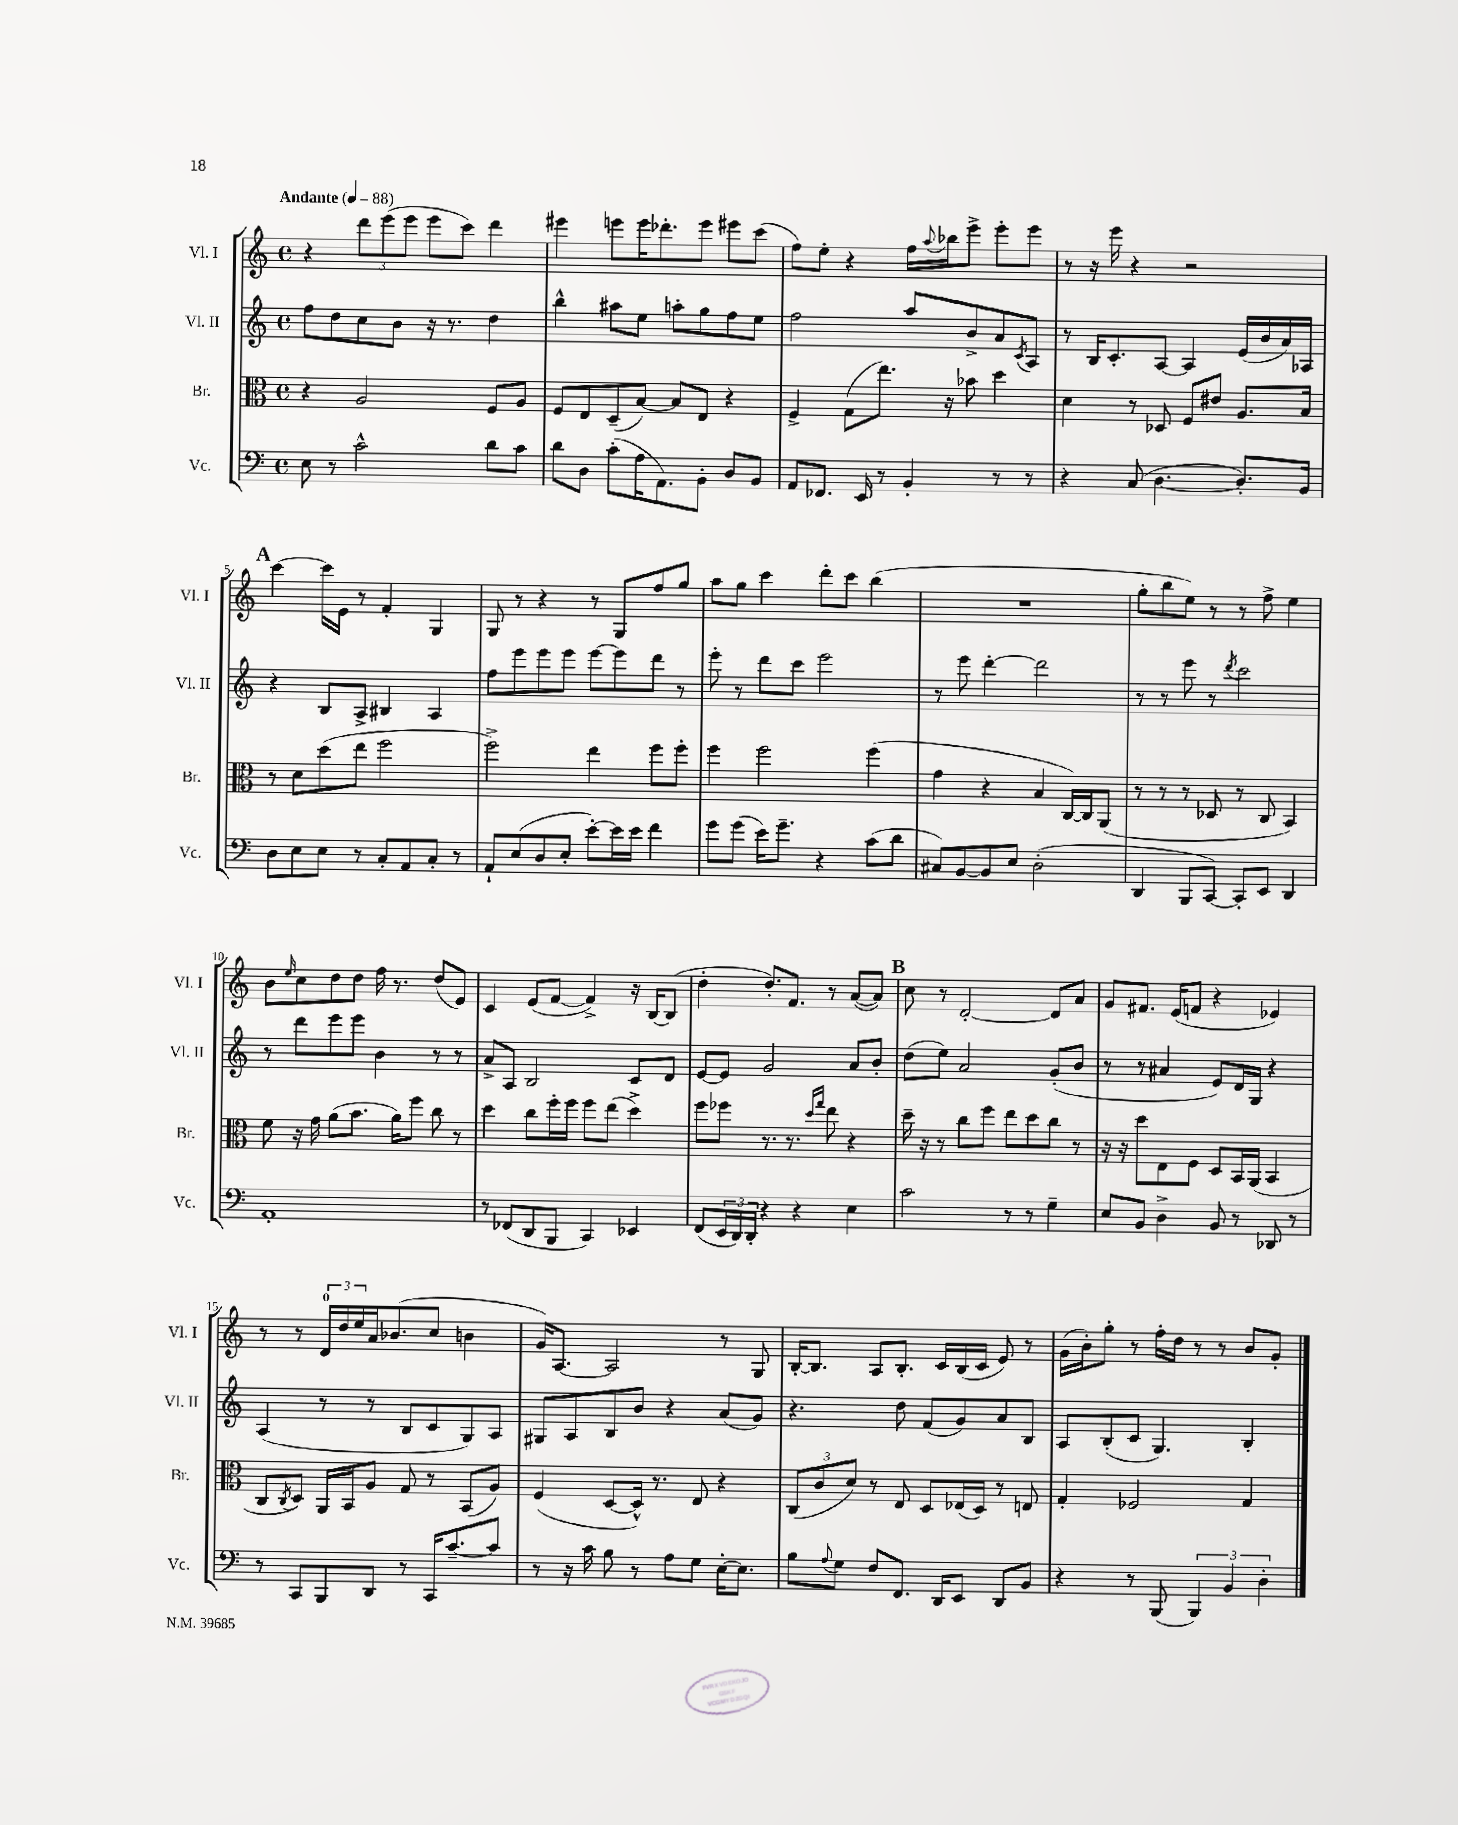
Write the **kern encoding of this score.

**kern	**kern	**kern	**kern
*staff4	*staff3	*staff2	*staff1
*clefF4	*clefC3	*clefG2	*clefG2
*k[]	*k[]	*k[]	*k[]
*M4/4	*M4/4	*M4/4	*M4/4
*met(c)	*met(c)	*met(c)	*met(c)
*MM88	*MM88	*MM88	*MM88
8E\	4r	8ff\L	4r
8r	.	8dd\	.
2c^^\	2A/	8cc\	12ddd\L
.	.	.	(12eee\
.	.	8b\J	.
.	.	.	12eee\J
.	.	16r	8eee\L
.	.	8.r	.
.	.	.	8ccc\J)
8d\L	8F/L	4dd\	4ddd\
8c\J	8A/J	.	.
=	=	=	=
8d\L	8F/L	4bb^^\	4eee#\
8D\J	8E/	.	.
(8c'\L	(8D~/	8aa#\L	8eee\L
16A\K	[8B/J)	8ee\J	16eee\K
8.AA\)	.	.	8.ddd-'\
.	8B/]L	8aa'\L	.
8BB'\J	8E/J	8gg\	8eee\J
8D/L	4r	8ff\	8eee#\L
8BB/J	.	8ee\J	(8ccc\J
=	=	=	=
8AA/L	4F^/	2ff\	8ff\L)
8.FF-/J	.	.	8ee'\J
.	(8G\L	.	4r
16EE/	.	.	.
8r	8.ee\J)	.	.
4BB'/	.	8aa/L	16ff\LL
.	.	.	8qqaa/
.	16r	.	16bb-\J
.	8b-\	8b^/	8eee^\J
8r	4dd\	8a/	8eee'\L
.	.	8qc/	.
8r	.	8A/J	8eee\J
=	=	=	=
4r	4d\	8r	8r
.	.	16B/LK	16r
.	.	8.c'/	16eee\
(8C/	8r	.	4r
[4.D\	8D-/	[8A/J	.
.	8F/L	4A/]	2r
.	8e#/J	.	.
8.D'/]L)	8.A/L	(16e/LL	.
.	.	16b/	.
.	.	16a/)	.
16BB/Jk	16B/Jk	16A-/JJ	.
=	=	=	=
8D\L	8r	4r	[4ccc\
8E\	8d\L	.	.
8E\J	(8dd\	8B/L	16ccc\]LL
.	.	.	16e\JJ
8r	8ee\J	8A^/J	8r
8C'/L	2ff\	4B#/	4f'/
8AA/	.	.	.
8C'/J	.	4A/	4G/
8r	.	.	.
=	=	=	=
8AA`/L	2ff^\)	8ff\L	8G/
(8E/	.	8eee\	8r
8D/	.	8eee\	4r
8E'/J	.	8eee\J	.
[8e'\L)	4ee\	[8eee\L	8r
16e\]L	.	8eee\]	8G/L
16e\JJ	.	.	.
4f\	8ff\L	8ddd\J	8ff/
.	8ff'\J	8r	8gg/J
=	=	=	=
8g\L	4ff\	8eee'\	8aa\L
(8g\J	.	8r	8gg\J
16e\LK)	2ff\	8ddd\L	4ccc\
8.g~\J	.	.	.
.	.	8ccc\J	.
4r	.	2eee\	8ddd'\L
.	.	.	8ccc\J
(8c\L	(4ff\	.	(4bb\
8d\J	.	.	.
=	=	=	=
8C#/L)	4g\	8r	1r
[8BB/	.	8eee\	.
8BB/]	4r	[4ddd'\	.
8E/J	.	.	.
(2D'\	4B/	2ddd\]	.
.	[16C/LL)	.	.
.	16C/]J	.	.
.	(8AA/J	.	.
=	=	=	=
4DD/	8r	8r	8gg'\L
.	8r	8r	8bb\
8BBB/L	8r	8eee\	8ee\J)
[8CC/J)	8D-/	8r	8r
.	.	8qddd/	.
8CC'/]L	8r	2ccc\	8r
8EE/J	8C/	.	8ff^\
4DD/	4BB/)	.	4ee\
=	=	=	=
1AA'	8f\	8r	8b\L
.	.	.	16qqee/
.	16r	8ddd\L	8cc\
.	16g\	.	.
.	(8a\L	8eee\	8dd\
.	8.b\J	8eee\J	8dd\J
.	.	4b\	16ff\
.	16a\LK)	.	8.r
.	8ff\J	.	.
.	8cc\	8r	(8dd/L
.	8r	8r	8e/J)
=	=	=	=
8r	4dd\	8a^/L	4c/
(8FF-/L	.	8A/J	.
8DD/	8cc\L	2B/	(8e/L
8BBB/J	16ff'\L	.	[8f/J
.	16ff\JJ	.	.
4CC/)	8ff\L	.	4f^/])
.	(8ee\J	.	.
4EE-/	4dd^\)	8c/L	16r
.	.	.	[16B/LK
.	.	8d/J	(8B/]J
=	=	=	=
(8FF/L	8ff\L	[8e/L	4dd'\
24EE/L	8ff-\J	8e/]J	.
24DD/)	.	.	.
24DD'/JJ	.	.	.
4r	8.r	2g/	8.dd'/L)
.	8.r	.	8.f/J
4r	.	.	.
.	16qqdd/LL	.	.
.	16qqgg/JJ	.	.
.	8ee\	.	8r
4E\	4r	8a/L	([8a/L
.	.	8b'/J	8a/]J)
=	=	=	=
2c\	16dd~\	(8dd\L	8cc\
.	16r	.	.
.	8r	8ee\J)	8r
.	8cc\L	2a/	[2d'/
.	8ff\J	.	.
8r	8ee\L	.	.
8r	8dd\	.	.
4G~\	8cc\J	(8g'/L	8d/]L
.	8r	8b/J	8a/J
=	=	=	=
8E/L	16r	8r	8g/L
.	16r	.	.
8BB/J	8dd\L	8r	8.f#/J
4D^\	8E\	4a#/	.
.	.	.	(16e/LK
.	8F\J	.	8f/J
8BB/	8D/L	8e/L)	4r
8r	16BB/L	16d/L	.
.	(16AA/JJ	16G/JJ	.
8DD-/	4BB/	4r	4e-/)
8r	.	.	.
=	=	=	=
8r	8C/L	(4A/	8r
.	8qC/	.	.
8CC/L	8D/J)	.	8r
8BBB/	16AA/LL	8r	24d/LL
.	.	.	24dd/
.	16BB/J	.	.
.	.	.	24ee/
8DD/J	8A/J	8r	16a/J
.	.	.	(8.b-/
8r	8G/	8B/L	.
16CC/LK	8r	8c/	8cc/J
[8.c~/	.	.	.
.	(8BB/L	8G/)	4b\
8c/]J	8A/J)	8A/J	.
=	=	=	=
8r	(4F/	8G#/L	16g/LK)
.	.	.	[8.A/J
16r	.	8A/	.
16c\	.	.	.
8B\	[8D/L	8B/	2A/]
8r	16D^^/]Jk)	8b/J	.
.	8.r	.	.
8A\L	.	4r	.
8G\J	8E/	.	.
[16E'\LK	4r	(8a/L	8r
8.E\]J	.	.	.
.	.	8g/J)	8G/
=	=	=	=
8B\L	(12C/L	4.r	[16B'/LK
.	.	.	8.B/]J
.	12c/	.	.
8qqA/	.	.	.
8G\J	.	.	.
.	12d/J)	.	.
8F/L	8r	.	8A/L
8.FF/J	8E/	8dd\	8.B'/J
.	8D/L	(8f/L	.
16DD/LK	.	.	16c/LL
8EE/J	(16E-/L	8g/)	(16B/
.	16D/JJ)	.	16c/JJ
8DD/L	8r	8a/	8e/)
8BB/J	8E/	8B/J	8r
=	=	=	=
4r	4G'/	8A/L	(16g\LL
.	.	.	16b'\J)
.	.	(8B'/	8gg'\J
8r	2F-/	8c/J	8r
(8BBB/	.	4.G/)	16ff'\LL
.	.	.	16dd\JJ
6BBB/)	.	.	8r
.	.	.	8r
6BB/	.	.	.
.	4G/	4B'/	8b/L
6D'\	.	.	.
.	.	.	8g'/J
==	==	==	==
*-	*-	*-	*-
